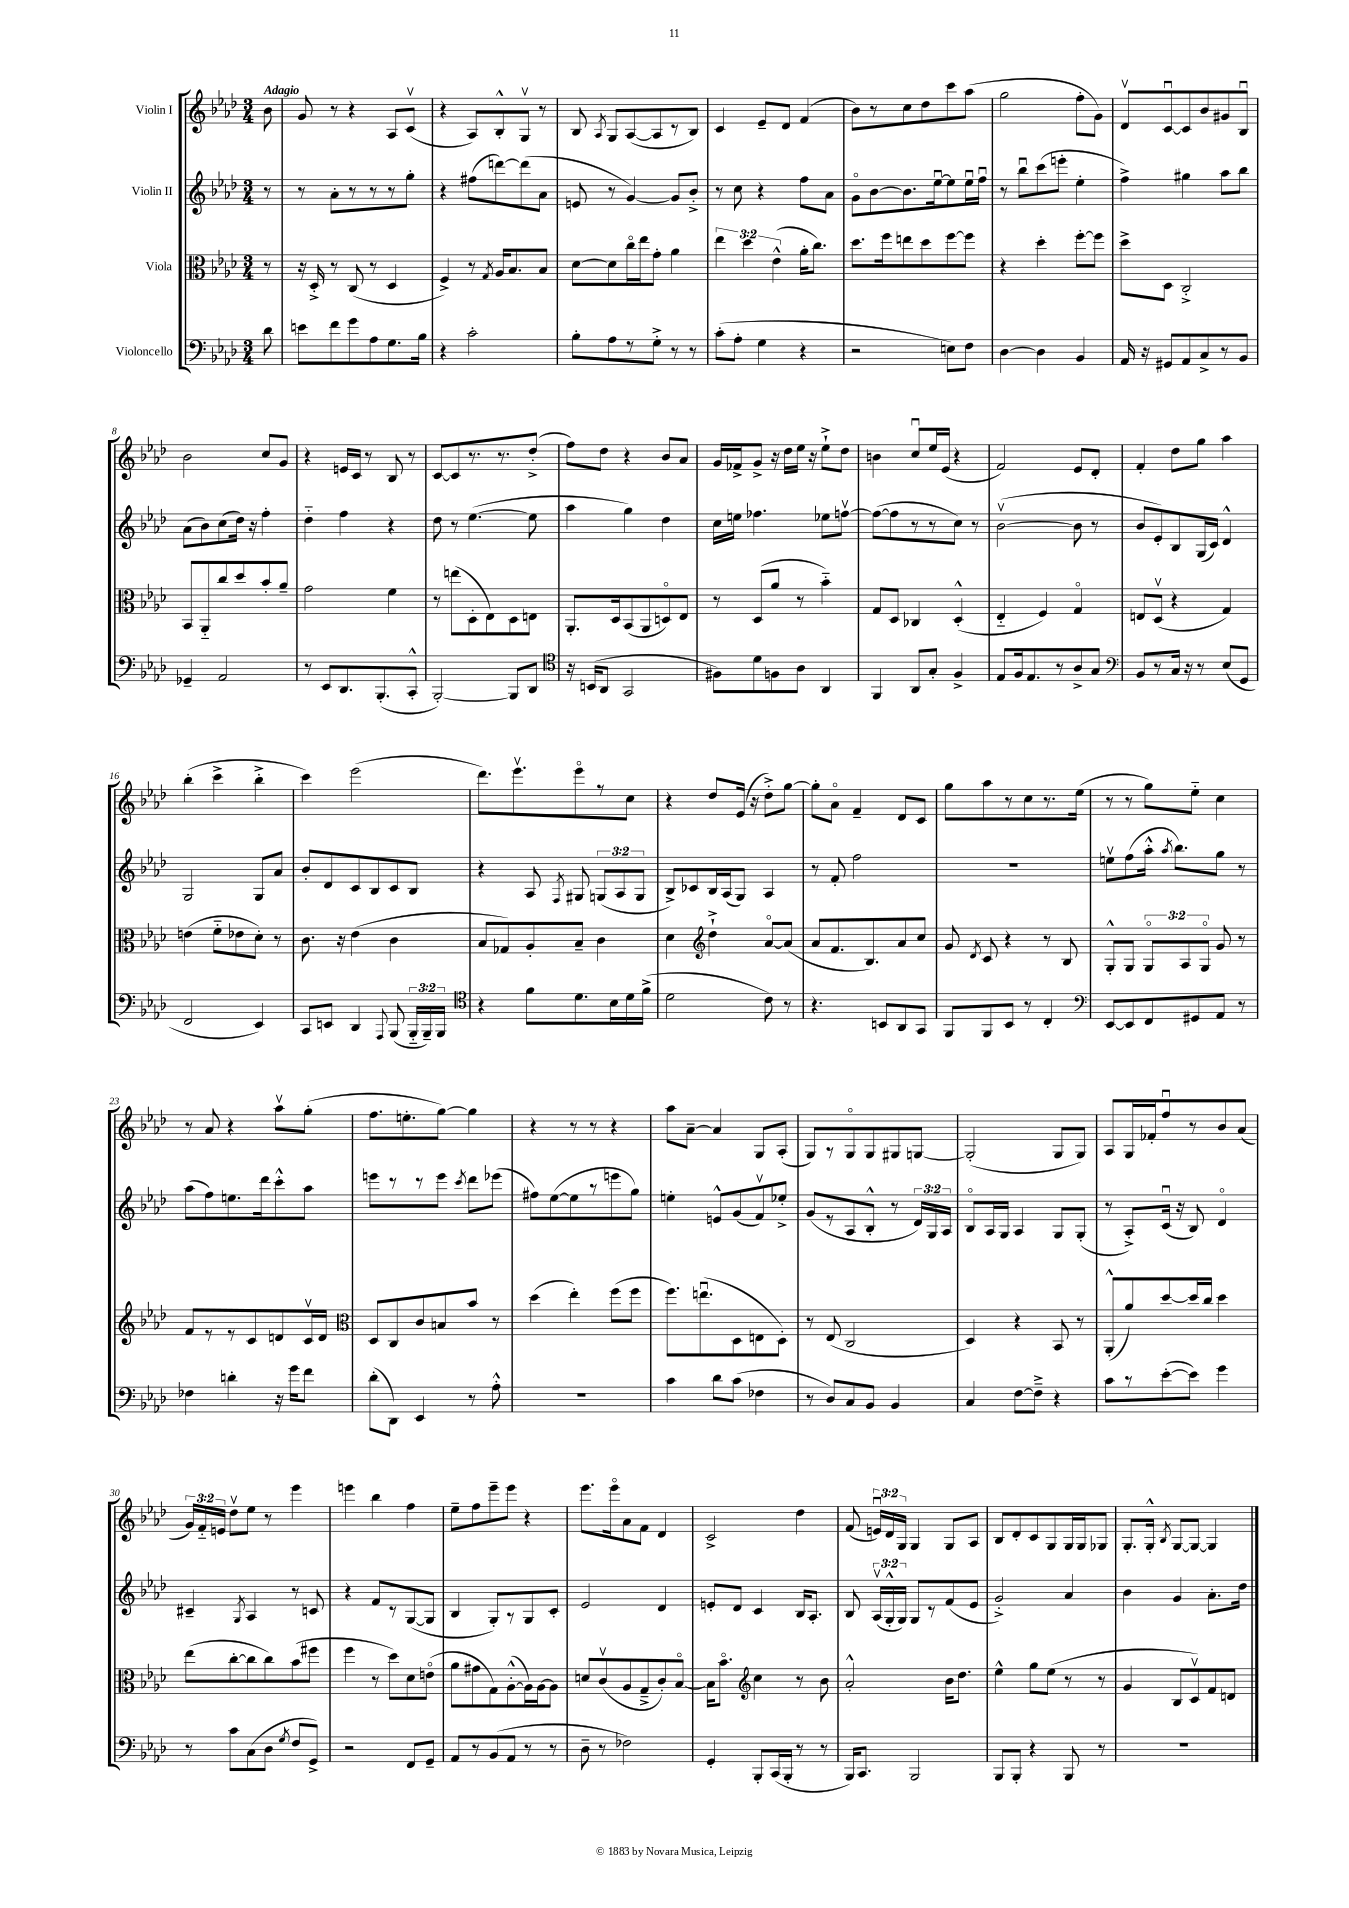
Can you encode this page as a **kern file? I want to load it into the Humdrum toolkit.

**kern	**kern	**kern	**kern
*staff4	*staff3	*staff2	*staff1
*clefF4	*clefC3	*clefG2	*clefG2
*k[b-e-a-d-]	*k[b-e-a-d-]	*k[b-e-a-d-]	*k[b-e-a-d-]
*M3/4	*M3/4	*M3/4	*M3/4
8d-	8r	8r	8b-
=	=	=	=
8e	16r	8r	8g
.	16D-'^	.	.
8f	8r	8a-'	8r
8g	(8C	8r	4r
8A-	8r	8r	.
8.G	4D-	8r	8A-
.	.	8gg'	(8cv
16B-	.	.	.
=	=	=	=
4r	4F^)	4r	4r
2c'	8r	(8ff#	8A-)
.	8qG	.	.
.	16A-	[8ddd)	8B-'^^
.	8.B-	.	.
.	.	(8ddd]	8Gv
.	8B-	8a-	8r
=	=	=	=
8B-'	[8d-	8e	8B-
.	.	.	8qA-
8A-	8d-]	8r	8G
8r	16cco	[4g)	([8A-
.	16ee-	.	.
8G'^	8g'	.	8A-]
8r	4a-	8g]	8r
8r	.	8b-'^	8B-)
=	=	=	=
(8c'	6ee-	8r	4c
8A-'	.	8cc	.
.	6dd-	.	.
4G	.	4r	8e-~
.	(6e-^^	.	.
.	.	.	8d-
4r	16a-'	8ff	(4f
.	8.cc)	.	.
.	.	8a-	.
=	=	=	=
2r	8.dd-	8go	8b-)
.	.	[8b-	8r
.	16ff	.	.
.	8ee	8.b-]	8cc
.	8dd-	.	8dd-
.	.	[16ee-u	.
8E)	[8ff	8ee-]	8ccc
8F	8ff]	16ee-u	(8aa-
.	.	16ffu	.
=	=	=	=
[4D-	4r	8r	2gg
.	.	8bb-u	.
4D-]	4dd-'	(8ccc	.
.	.	8eee'	.
4BB-	[8ff'	4ee-'	8ff'
.	8ff]	.	8g)
=	=	=	=
16AA-	8dd-^	4ff^)	8d-v
16r	.	.	.
8GG#	8D-	.	[8cu
8AA-	2C'^	4gg#	8c]
8C^	.	.	8b-
8r	.	8aa-	8g#
8BB-	.	8bb-	8B-u
=	=	=	=
4GG-~	8BB-	(8a-	2b-
.	8AA-'~	8b-)	.
2AA-	8cc	(8cc	.
.	8dd-	16dd-)	.
.	.	16r	.
.	8b-'	4ff'	8cc
.	8a-~	.	8g
=	=	=	=
8r	2g	4dd-'~	4r
8EE-	.	.	.
8.DD-	.	4ff	16e
.	.	.	16c
.	.	.	8r
(8.BBB-'	.	.	.
.	4f	4r	8B-
8CC'^^	.	.	8r
=	=	=	=
[2BBB-')	8r	8dd-	[8c
.	(8ee	8r	8c]
.	8D-'	([4.ee-	8.r
.	8E-)	.	.
.	.	.	8.r
8BBB-]	8D-	.	.
8DD-	8E	8ee-]	(8dd-'^
=	=	=	=
*clefC4	*	*	*
16r	8.AA-'	4aa-	8ff)
(16BB	.	.	.
8AA-	.	.	8dd-
.	16D-	.	.
2GG	(8BB-	4gg)	4r
.	8AA-	.	.
.	8Do)	4dd-	8b-
.	8E-	.	8a-
=	=	=	=
8F#)	8r	16cc	16g
.	.	16ee	16f-^
8d-	(8D-	4.ff-	8g^
8F	8a-	.	16r
.	.	.	16dd-
8A-	8r	.	16ee-
.	.	.	16r
4AA-	4b-'~)	8ee-	8ee-`^
.	.	[8ffv	8dd-
=	=	=	=
4FF	8G	(8ff_	4b
.	8D-	8ff]	.
8AA-	4C-	8r	8ccu
8G'	.	8r	16ee-
.	.	.	(16e-
4F^	(4D-'^^	8cc)	4r
.	.	8r	.
=	=	=	=
8E-	4E-'~	([2b-v	2f)
16F	.	.	.
8.E-	.	.	.
.	4F)	.	.
8r	.	.	.
8A-^	4Go	8b-]	8e-
8G	.	8r	8d-'
=	=	=	=
*clefF4	*	*	*
8BB-	8E	8b-	4f'
8r	(8D-v	8e-')	.
16C	4r	8B-	8dd-
16r	.	.	.
8r	.	(16G	8gg
.	.	16c)	.
(8E-	4G)	4d-^^	4aa-
8GG	.	.	.
=	=	=	=
2FF	(4e	2G	(4bb-'
.	8f'~	.	4ccc^
.	8e-	.	.
4EE-)	8d-')	8G	4bb-'^
.	8r	8a-	.
=	=	=	=
8CC	8.c	8b-'	4ccc)
8EE	.	8d-	.
.	16r	.	.
4DD-	(4e-	8c	(2eee-
.	.	8B-	.
8qqAAA-	.	.	.
(8BBB-	4c	8c	.
24BBB-'~	.	8B-	.
24BBB-~)	.	.	.
24BBB-	.	.	.
=	=	=	=
*clefC4	*	*	*
4r	8B-	4r	8.ddd-)
.	8G-)	.	.
.	.	.	8.eee-v
8f	8A-'	8A-	.
.	.	8qF	.
8.d-	8B-~	8G#	8eee-o
.	4c	(12G	8r
16B-	.	.	.
.	.	12A-	.
16d-	.	.	8cc
.	.	12G	.
(16f^	.	.	.
=	=	=	=
2d-	4d-	8B-^)	4r
.	.	8c-	.
*	*clefG2	*	*
.	4dd-`^	16B-	8dd-
.	.	(16A-	.
.	.	8G)	(16e-
.	.	.	16r
8c)	[8a-o	4A-	8dd-'^)
8r	(8a-]	.	[8gg
=	=	=	=
4.r	8a-	8r	8gg']
.	8.f	8f'	8a-o
.	.	2ff	4f~
.	8.B-)	.	.
8BB	.	.	.
8AA-	8a-	.	8d-
8GG	8cc	.	8c
=	=	=	=
8FF	8g	2.r	8gg
.	8qd-	.	.
8FF	8c	.	8aa-
8BB-	4r	.	8r
8r	.	.	8cc
4C'	8r	.	8.r
.	8B-	.	.
.	.	.	(16ee-
=	=	=	=
*clefF4	*	*	*
[8EE-	8G'^^	8eev	8r
8EE-]	8G	(8ff	8r
8FF	12Go	16aa-'^^	8gg)
.	.	8qaa-	.
.	.	8.bb-)	.
.	12A-	.	.
8GG#	.	.	8ee-'~
.	12Go	.	.
8AA-	8g	8gg	4cc
8r	8r	8r	.
=	=	=	=
4F-	8f	(8aa-	8r
.	8r	8ff)	8a-
4d'	8r	8.ee	4r
.	8c	.	.
.	.	16ddd-	.
16r	8d	8ccc'^^	8aa-v
16g	.	.	.
8f	16cv	8aa-	(8gg'
.	16d	.	.
=	=	=	=
*	*clefC3	*	*
(8d-'	8D-	8eee	8.ff
8DD-)	8C	8r	.
.	.	.	8.ee'
4EE-	8c	8r	.
.	8B	8eee	[8gg)
.	.	8qccc	.
8r	8b-	8ddd-	4gg]
8A-'^^	8r	(8eee-	.
=	=	=	=
2.r	(4dd-	8ff#)	4r
.	.	([8ee-	.
.	4ee-')	8ee-]	8r
.	.	8r	8r
.	(8ff	8eee	4r
.	8ff	8gg)	.
=	=	=	=
4c	8.ff)	4ee'	8aa-
.	.	.	[8a-~
.	(8.eeu	.	.
8d-	.	8e^^	4a-]
(8c	8D-	(8g	.
4F-	8E	8fv)	8G
.	8D-')	8ee-'^	(8A-'
=	=	=	=
8r	8r	(8g	8G)
8D-)	(8E-	8r	8r
8C	2C	8A-	8Go
8BB-	.	8B-'^^	8G
4BB-	.	8r	8G#
.	.	24d-)	[8G
.	.	24G	.
.	.	24A-	.
=	=	=	=
4C	4D-)	8B-o	(2G']
.	.	16A-	.
.	.	16G	.
[8F	4r	4A-	.
8F~^]	.	.	.
4r	8BB-	8G	8G
.	8r	(8G'	8G)
=	=	=	=
8c	(8AA-'^^	8r	8A-
8r	8a-)	8A-'^)	16G
.	.	.	16f-'
([8e-'	[8dd-	(16cu	8ffu
.	.	16r	.
8e-])	16dd-]	8B-)	8r
.	16cc	.	.
4g	4dd-	4d-o	8b-
.	.	.	(8a-
=	=	=	=
8r	(8ee-	4c#~	24g)
.	.	.	24f'~
.	.	.	24e
8c	[8cc'	.	8dd-v
.	.	8qG	.
(8C	8cc]	4A-	8ee-
8D-	8cc)	.	8r
8qG	.	.	.
8F	(8b-	8r	4eee-
8GG^)	8ff#	8c	.
=	=	=	=
2r	4ff	4r	4eee
.	8r	8f	4bb-
.	8dd-)	8r	.
8FF	8d-	([8G	4ff
8GG~	(8eo	8G]	.
=	=	=	=
8AA-	8a-	4B-	8ee-~
8r	8g#	.	8ff
(8BB-	8G)	8G')	8eee-~
8AA-	([8A-'^^	8r	8eee-
8r	16A-])	8G	4r
.	[16A-	.	.
8r	8A-]	8c'	.
=	=	=	=
8D-~	8d	2e-	8.eee-
8r	(8cv	.	.
.	.	.	16eee-o
2F-)	8A-	.	8a-
.	8G~^	.	8f
.	8c')	4d-	4d-
.	[8B-o	.	.
=	=	=	=
4GG'	16B-]	8e'	2c^
.	8.b-o	.	.
.	.	8d-	.
*	*clefG2	*	*
8BBB-'	4cc	4c	.
(16CC	.	.	.
16BBB-'	.	.	.
8r	8r	16B-	4dd-
.	.	8.A-'	.
8r	8b-	.	.
=	=	=	=
16BBB-)	2a-'^^	8B-	(8f
8.CC	.	.	.
.	.	(24A-v	24eu)
.	.	24G'^^	24d-
.	.	24G)	24G
2BBB-	.	8G	4G
.	.	8r	.
.	16b-	(8f	8G
.	8.dd-	.	.
.	.	8e-	8A-
=	=	=	=
8BBB-	4ee-^^	2g'^)	8B-
8BBB-'	.	.	8d-'
4r	8gg	.	8c
.	(8ee-	.	8G
8BBB-	8r	4a-	16G
.	.	.	16G
8r	8r	.	8G-
=	=	=	=
2.r	4g	4b-	8.G'
.	.	.	16G'^^
.	.	.	8qB-
.	8B-	4g	[8G
.	8cv)	.	8G_
.	8f	8.a-'	4G]
.	8d	.	.
.	.	16dd-	.
==	==	==	==
*-	*-	*-	*-
